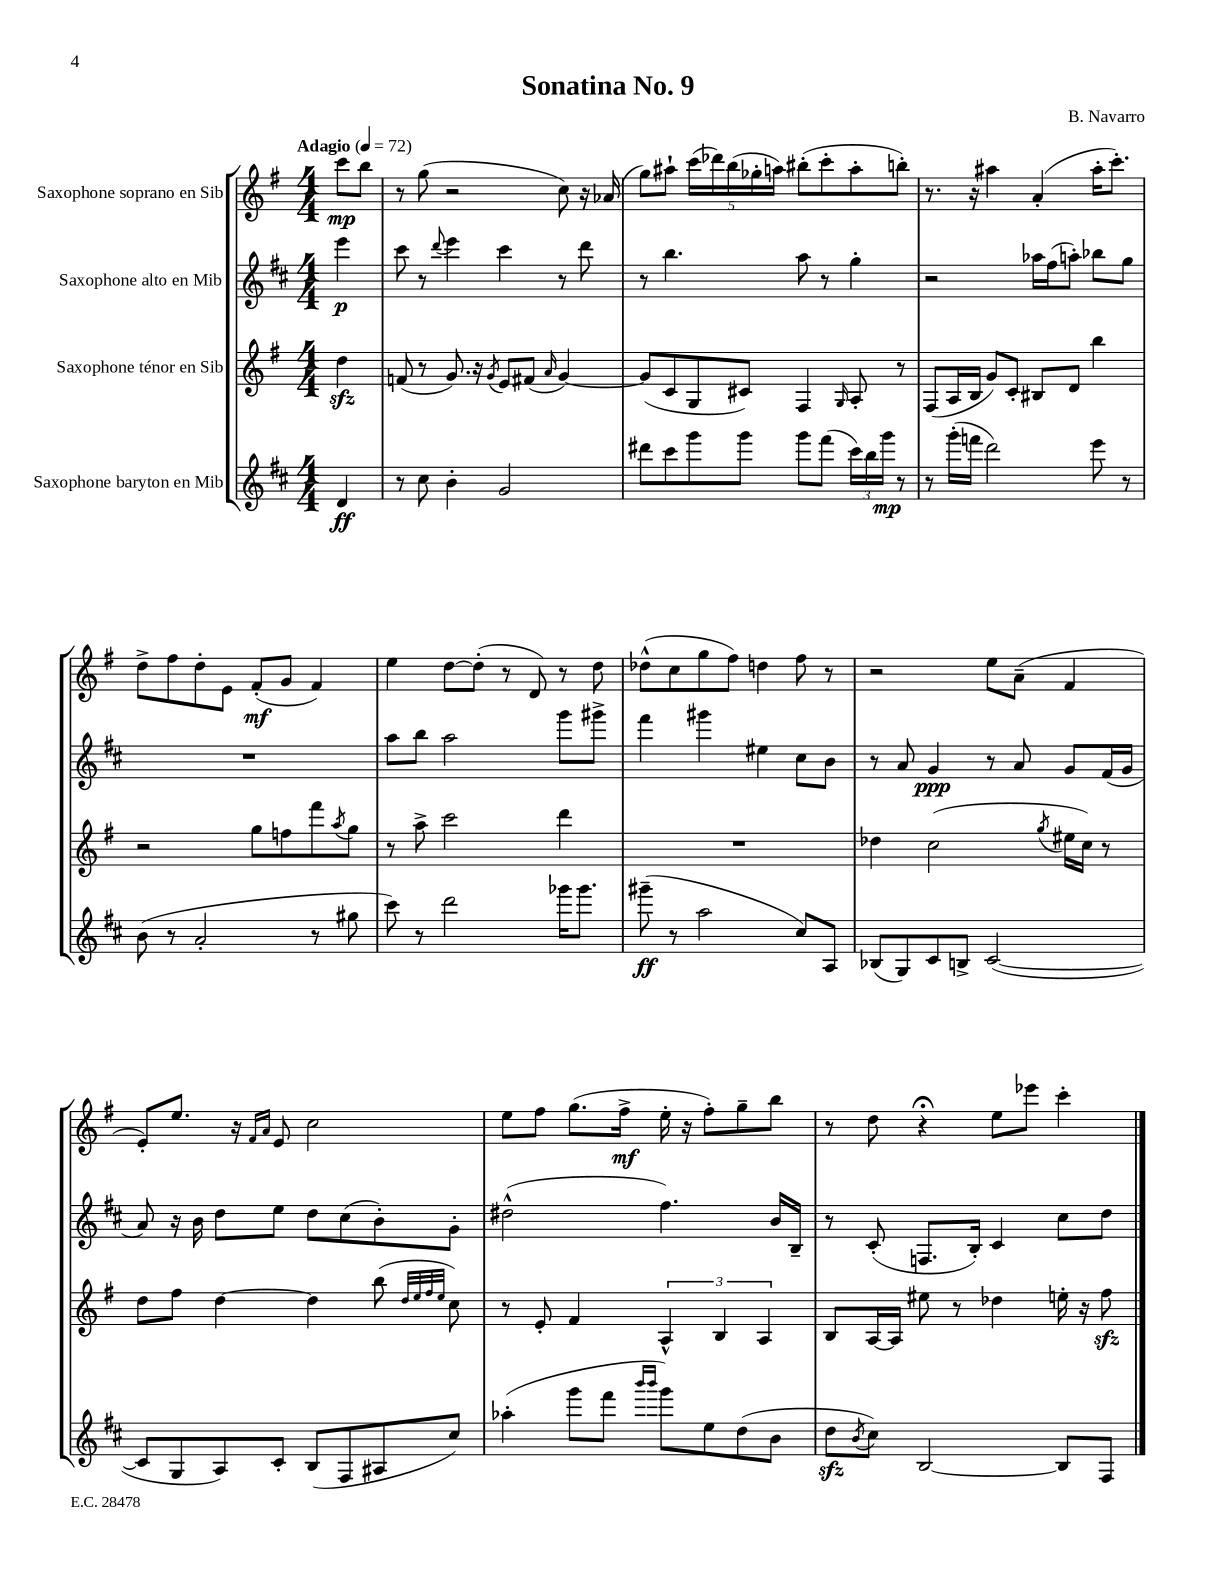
\header { title = "Sonatina No. 9" composer = "B. Navarro" }
<<
\new StaffGroup <<
\new Staff = "s0" \with { instrumentName = "Saxophone soprano en Sib" } {
    \clef treble \key g \major \numericTimeSignature \time 4/4 \partial 4 \tempo "Adagio" 4 = 72
    c'''8\mp b''8 |
    r8 g''8( r2 c''8) r16 aes'16( |
    g''8) ais''8-! \tuplet 5/4 { c'''16( des'''16) b''16( ges''16-. a''16) } bis''8-.( c'''8-. a''8-. b''8-.) |
    r8. r16 ais''4 a'4-.( ais''16-. c'''8.-.) |
    d''8-> fis''8 d''8-. e'8 fis'8-.\mf( g'8 fis'4) |
    e''4 d''8~ d''8-.( r8 d'8) r8 d''8 |
    des''8-^( c''8 g''8 fis''8) d''4 fis''8 r8 |
    r2 e''8 a'8--( fis'4 |
    e'8-.) e''8. r16 \grace { fis'16 a'16 } e'8 c''2 |
    e''8 fis''8 g''8.( fis''16->\mf e''16-. r16 fis''8-.) g''8-- b''8 |
    r8 d''8 r4\fermata e''8 ees'''8 c'''4-. \bar "|." |
}
\new Staff = "s1" \with { instrumentName = "Saxophone alto en Mib" } {
    \clef treble \key d \major \numericTimeSignature \time 4/4 \partial 4
    e'''4\p |
    cis'''8 r8 \appoggiatura { d'''8 } e'''4 cis'''4 r8 d'''8 |
    r8 b''4. a''8 r8 g''4-. |
    r2 aes''16 fis''16( a''8-.) bes''8 g''8 |
    R1 |
    a''8 b''8 a''2 g'''8 gis'''8-> |
    fis'''4 gis'''4 eis''4 cis''8 b'8 |
    r8 a'8 g'4\ppp r8 a'8 g'8 fis'16( g'16 |
    a'8) r16 b'16 d''8 e''8 d''8 cis''8( b'8-.) g'8-. |
    dis''2-^( fis''4.) b'16 b16-- |
    r8 cis'8-.( f8. b16-.) cis'4 cis''8 d''8 \bar "|." |
}
\new Staff = "s2" \with { instrumentName = "Saxophone ténor en Sib" } {
    \clef treble \key g \major \numericTimeSignature \time 4/4 \partial 4
    d''4\sfz |
    f'8( r8 g'8.) r16 \acciaccatura { g'8 } e'8 fis'8( \grace { a'16 } g'4~) |
    g'8( c'8 g8 cis'8) fis4 \grace { g16 } a8-. r8 |
    fis8( a16 b16 g'8) c'8-. bis8 d'8 b''4 |
    r2 g''8 f''8 fis'''8 \acciaccatura { a''8 } g''8 |
    r8 a''8-> c'''2 d'''4 |
    R1 |
    des''4 c''2( \acciaccatura { g''8 } eis''16 c''16) r8 |
    d''8 fis''8 d''4~ d''4 b''8( \grace { d''32 e''32 fis''32 e''32 } c''8) |
    r8 e'8-. fis'4 \tuplet 3/2 { a4-^ b4 a4 } |
    b8 a16~ a16 eis''8 r8 des''4 e''16-. r16 fis''8\sfz \bar "|." |
}
\new Staff = "s3" \with { instrumentName = "Saxophone baryton en Mib" } {
    \clef treble \key d \major \numericTimeSignature \time 4/4 \partial 4
    d'4\ff |
    r8 cis''8 b'4-. g'2 |
    dis'''8 cis'''8 g'''8 g'''8 g'''8 fis'''8( \tuplet 3/2 { cis'''16) b''16 g'''16\mp } r8 |
    r8 g'''16-.( f'''16 d'''2) e'''8 r8 |
    b'8( r8 a'2-. r8 gis''8 |
    cis'''8) r8 d'''2 ges'''16 ges'''8. |
    gis'''8--\ff( r8 a''2 cis''8) a8 |
    bes8( g8) cis'8 b8-> cis'2~( |
    cis'8 g8 a8) cis'8-. b8( fis8 ais8 cis''8) |
    aes''4-.( g'''8 fis'''8 \grace { b'''16 b'''16 } g'''8) e''8 d''8( b'8 |
    d''8\sfz \acciaccatura { b'8 } cis''8) b2~ b8 fis8 \bar "|." |
}
>>
>>
\layout { \context { \Score \remove "Bar_number_engraver" } }
